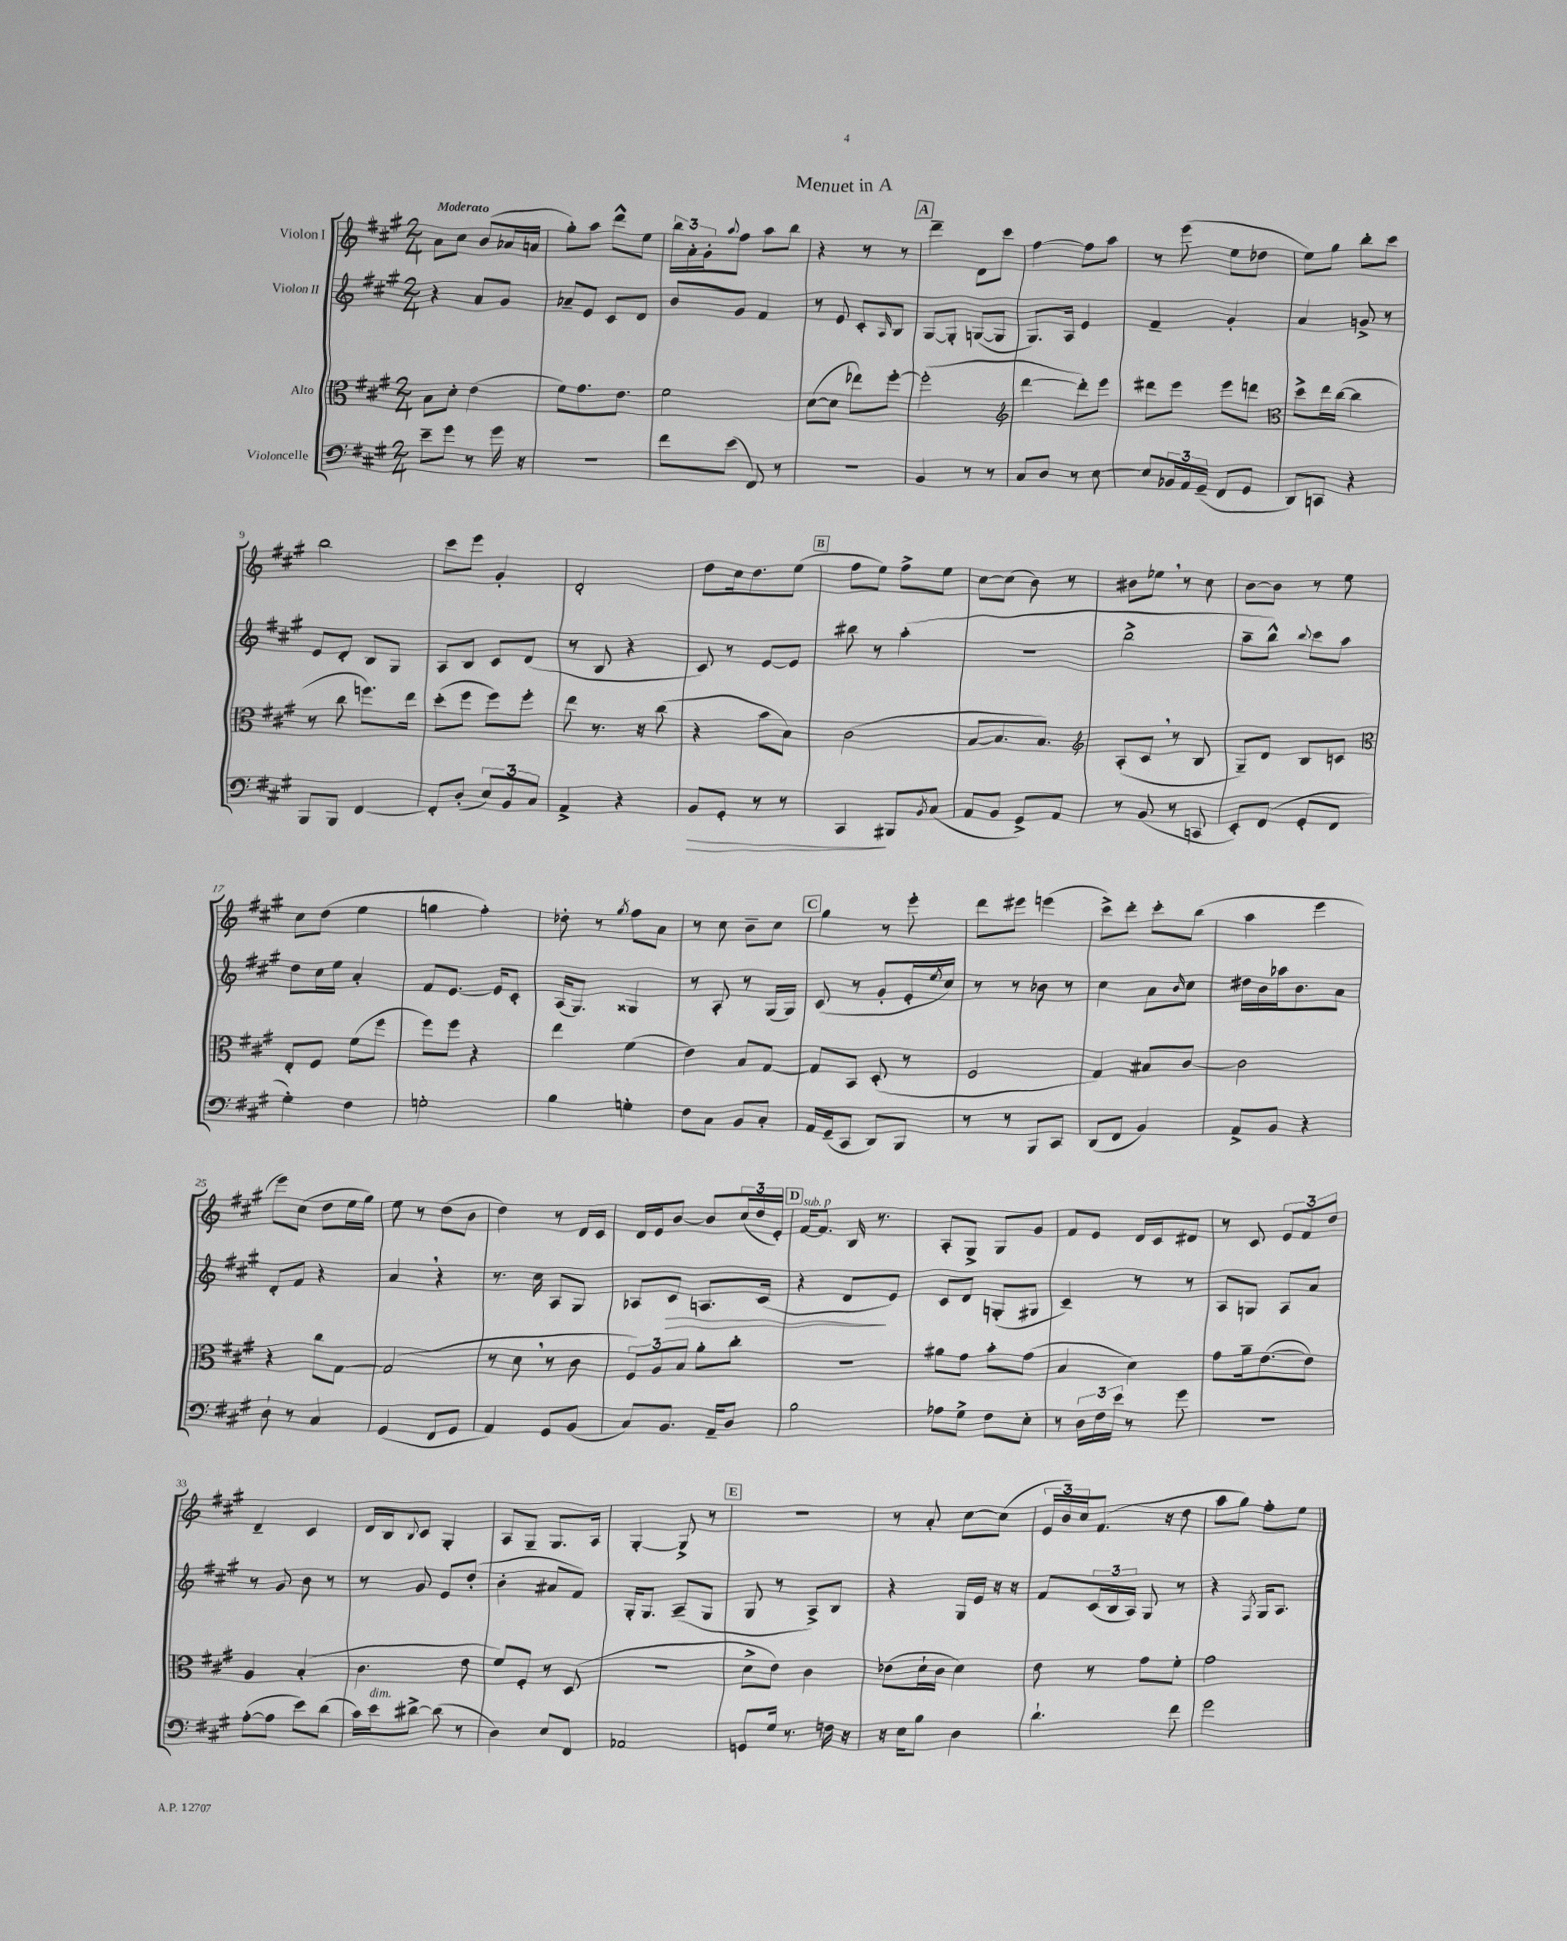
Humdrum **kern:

**kern	**dynam	**kern	**kern	**dynam	**kern
*part4	*part4	*part3	*part2	*part2	*part1
*staff4	*staff4	*staff3	*staff2	*staff2	*staff1
*I"Violoncelle	*	*I"Alto	*I"Violon II	*	*I"Violon I
*clefF4	*	*clefC3	*clefG2	*	*clefG2
*k[f#c#g#]	*	*k[f#c#g#]	*k[f#c#g#]	*	*k[f#c#g#]
*M2/4	*	*M2/4	*M2/4	*	*M2/4
=1	=1	=1	=1	=1	=1
!	!	!	!	!	!LO:TX:a:B:t=Moderato
8e~\L	.	8B\L	4r	.	8a\L
8g#\J	.	8d'\J	.	.	8cc#\J
8r	.	(4e\	8a/L	.	(8b/L
16g#\	.	.	8g#/J	.	16a-X/L
16r	.	.	.	.	16an/JJ
=2	=2	=2	=2	=2	=2
2r	.	8f#\L)	8a-X~/L	.	8gg#'\L)
.	.	8.g#\	8e/J	.	8aa\J
.	.	.	8c#/L	.	8ddd^^\L
.	.	8.e\J	.	.	.
.	.	.	8d/J	.	8ee\J
=3	=3	=3	=3	=3	=3
8f#\L	.	2f#\	8b/L	.	24bb\LL
.	.	.	.	.	24a'\
.	.	.	.	.	24g#'\J
.	.	.	.	.	8qqaa/
(8e\J	.	.	8g#/J	.	8ff#\J
8FF#/)	.	.	4f#/	.	8aa\L
8r	.	.	.	.	8bb\J
=4	=4	=4	=4	=4	=4
2r	.	([8d\L	8r	.	4r
.	.	8d\J]	8e/	.	.
.	.	8ee-X\L)	8c#'/L	.	8r
.	.	.	16qqA/	.	.
.	.	[8ff#'\J	8B/J	.	8r
!!LO:REH:place=s1:t=A
=5	=5	=5	=5	=5	=5
4BB/	.	(2ff#'\]	[8G#/L	.	4ddd~\
.	.	.	8G#'/J]	.	.
8r	.	.	([8Gn/L	.	8d\L
8r	.	.	8G/J]	.	8ccc#\J
=6	=6	=6	=6	=6	=6
*	*	*clefG2	*	*	*
8C#/L	.	[4ddd\	8.G#/L)	.	[4ff#\
8D/J	.	.	.	.	.
.	.	.	16A/Jk	.	.
8r	.	8ddd'\L])	4e/	.	8ff#\L]
[8E\	.	8eee\J	.	.	8aa\J
=7	=7	=7	=7	=7	=7
8E/L]	.	8ddd#X\L	4f#~/	.	8r
24BB-X/L	.	8eee\J	.	.	(8eee\
24AA/	.	.	.	.	.
(24GG#~/JJ	.	.	.	.	.
8FF#/L	.	8eee\L	4g#'/	.	8ee\L
8GG#/J	.	8dddn\J	.	.	8dd-X\J
=8	=8	=8	=8	=8	=8
*	*	*clefC3	*	*	*
8DD/L)	.	8dd^\L	4a/	.	8ee\L)
8CCn/J	.	16ee\L	.	.	8gg#\J
.	.	([16cc#\JJ	.	.	.
4r	.	4cc#\]	8gn^/	.	8bb'\L
.	.	.	8r	.	8ccc#\J
!!LO:LB:g=z
=9	=9	=9	=9	=9	=9
8BBB/L	.	8r	8e/L	.	2bb\
8BBB/J	.	8cc#\	8d'/J	.	.
[4FF#/	.	8.ffn\L)	8B/L	.	.
.	.	.	8G#/J	.	.
.	.	16ee\Jk	.	.	.
=10	=10	=10	=10	=10	=10
8FF#'/L]	.	(8dd'\L	8A/L	.	8ccc#\L
(8D'/J	.	8ff#\J	8B/J	.	8eee\J
12E/L)	.	8ff#\L)	8c#/L	.	4g#'/
12BB/	.	.	.	.	.
.	.	8ff#'\J	(8d/J	.	.
12C#/J	.	.	.	.	.
=11	=11	=11	=11	=11	=11
4AA^/	.	8ee\	8r	.	2d'/
.	.	8.r	8B/	.	.
4r	.	.	4r	.	.
.	.	16r	.	.	.
.	.	(8cc#\	.	.	.
=12	=12	=12	=12	=12	=12
!	!LO:HP:b	!	!	!	!
8BB/L	>	4r	8c#/)	.	8dd\L
8GG#'/J	.	.	8r	.	16cc#\k
.	.	.	.	.	8.dd\
8r	.	8b\L	[8e/L	.	.
8r	.	8B\J)	8e/J]	.	(8ee\J
!!LO:REH:place=s1:t=B
=13	=13	=13	=13	=13	=13
4CC#/	.	(2c#\	8bb#X\	.	8ff#\L
.	.	.	8r	.	8ee\J)
8BBB#X/L	]	.	(4aa'\	.	8ff#^\L
8qBB/	.	.	.	.	.
(8C#/J	.	.	.	.	8ee\J
=14	=14	=14	=14	=14	=14
8AA/L	.	[8B/L	2r	.	[8cc#\L
8BB/J	.	8.B/]	.	.	(8cc#\J]
8GG#^/L)	.	.	.	.	8b\)
.	.	8.B/J)	.	.	.
8AA/J	.	.	.	.	8r
=15	=15	=15	=15	=15	=15
*	*	*clefG2	*	*	*
8r	.	(8A'/L	2bb^\	.	8b#X\L
(8BB/	.	8c#,/J	.	.	8ee-X,\J
8r	.	8r	.	.	8r
8CCn/	.	8B/	.	.	8cc#\
=16	=16	=16	=16	=16	=16
8EE'/L)	.	8G#~/L)	8aa~\L	.	[8b\L
(8FF#/J	.	8d/J	8bb^^\J)	.	8b\J]
.	.	.	8qqbb/	.	.
8GG#'/L	.	8B/L	8ccc#\L	.	8r
8FF#/J	.	8cn/J	8aa\J	.	8ee\
!!LO:LB:g=z
=17	=17	=17	=17	=17	=17
*	*	*clefC3	*	*	*
4G#'\)	.	8E'/L	8dd\L	.	8cc#\L
.	.	8F#/J	16cc#\L	.	(8dd\J
.	.	.	16ee\JJ	.	.
4F#\	.	(8f#\L	4a'/	.	4ee\
.	.	8ff#\J	.	.	.
=18	=18	=18	=18	=18	=18
2Gn'\	.	8ff#\L)	8f#/L	.	4ggn\
.	.	8ff#\J	[8.e/J	.	.
.	.	4r	.	.	4ff#'\)
.	.	.	16e/KL]	.	.
.	.	.	8c#'/J	.	.
=19	=19	=19	=19	=19	=19
4B\	.	4ee\	(16A/KL	.	8dd-X'\
.	.	.	8.G#/J)	.	.
.	.	.	.	.	8r
.	.	.	.	.	8qgg#/
4Gn'\	.	(4f#\	4G##X/	.	8ff#\L
.	.	.	.	.	8a\J
=20	=20	=20	=20	=20	=20
8F#\L	.	4e\)	8r	.	8r
8C#\J	.	.	8A'/	.	8cc#\
8BB/L	.	8B/L	8r	.	8b~\L
8C#'/J	.	[8G#/J	(16G#/LL	.	8cc#\J
.	.	.	16G#/JJ)	.	.
!!LO:REH:place=s1:t=C
=21	=21	=21	=21	=21	=21
16AA/LL	.	8G#/L]	(8c#/	.	4gg#\
(16GG#~/J	.	.	.	.	.
8CC#/J	.	8BB/J	8r	.	.
8DD/L)	.	(8D'/	8g#'/L	.	8r
8BBB/J	.	8r	16e'/L	.	8eee'\
.	.	.	8qee/	.	.
.	.	.	16cc#/JJ)	.	.
=22	=22	=22	=22	=22	=22
8r	.	2F#/	8r	.	8ddd\L
8r	.	.	8r	.	8eee#X\J
8BBB/L	.	.	8b-X\	.	(4eeen\
8CC#/J	.	.	8r	.	.
=23	=23	=23	=23	=23	=23
(8DD/L	.	4G#/)	4cc#\	.	8ccc#^\L)
8FF#/J	.	.	.	.	8ddd'\J
4BB/)	.	8B#X/L	8a\L	.	8ccc#'\L
.	.	.	16qqb/	.	.
.	.	[8c#/J	8cc#\J	.	(8bb\J
=24	=24	=24	=24	=24	=24
8AA^/L	.	2c#\]	16dd#X\LL	.	4aa\
.	.	.	16b\	.	.
8BB/J	.	.	16aa-X\J	.	.
.	.	.	8.b\	.	.
4r	.	.	.	.	4eee\
.	.	.	8a\J	.	.
!!LO:LB:g=z
=25	=25	=25	=25	=25	=25
8D`\	.	4r	8d'/L	.	8eee\L)
8r	.	.	8f#/J	.	(8cc#\J
4C#/	.	8cc#\L	4r	.	8dd\L
.	.	[8G#\J	.	.	16ee\L
.	.	.	.	.	16gg#\JJ)
=26	=26	=26	=26	=26	=26
(4GG#/	.	(2G#/]	4a,/	.	8ee\
.	.	.	.	.	8r
8FF#/L	.	.	4r	.	(8dd\L
8GG#/J	.	.	.	.	8b\J
=27	=27	=27	=27	=27	=27
4AA/)	.	8r	8.r	.	4dd\)
.	.	8d,\	.	.	.
.	.	.	16cc#\	.	.
8GG#/L	.	8r	8A/L	.	8r
(8BB/J	.	8c#\	8G#/J	.	16d/LL
.	.	.	.	.	16c#/JJ
=28	=28	=28	=28	=28	=28
8C#/L)	.	12F#/L)	8A-X/L	.	16d/LL
.	.	.	.	.	16e/J
.	.	12A/	.	.	.
!	!	!	!	!LO:HP:b	!
8.BB/J	.	.	8c#/J	>	[8b/J
.	.	12B/J	.	.	.
.	.	8a'\L	8.An/L	.	8b/L]
16AA~/KL	.	.	.	.	.
8D/J	.	8cc#'\J	.	.	(24cc#/L
.	.	.	.	.	24dd/
.	.	.	(16c#/Jk	.	.
.	.	.	.	.	24e'/JJ)
!!LO:REH:place=s1:t=D
=29	=29	=29	=29	=29	=29
!	!	!	!	!	!LO:TX:a:i:t=sub. p
2B\	.	2r	4r	.	[16f#/KL
.	.	.	.	.	8.f#/J]
.	.	.	8d/L	.	16B/
.	.	.	.	.	8.r
.	.	.	8e/J)	]	.
=30	=30	=30	=30	=30	=30
8A-X\L	.	8a#X\L	8c#/L	.	8A'/L
8G#^\J	.	8g#\J	8d/J	.	8G#^/J
8F#\L	.	8b'\L	(8Gn'/L	.	8G#/L
8E'\J	.	(8g#\J	8G#X/J	.	8g#/J
=31	=31	=31	=31	=31	=31
8r	.	4B/	4c#~/)	.	8f#/L
24D\LL	.	.	.	.	8e/J
24F#\	.	.	.	.	.
24e\JJ	.	.	.	.	.
8r	.	4d\)	8r	.	16d/LL
.	.	.	.	.	16c#/J
8g#\	.	.	8r	.	8d#X/J
=32	=32	=32	=32	=32	=32
2r	.	8g#\L	8A/L	.	8r
.	.	16a~\k	8Gn/J	.	8c#/
.	.	([8.e\	.	.	.
.	.	.	8A/L	.	12e/L
.	.	.	.	.	12f#/
.	.	8e\J])	8a/J	.	.
.	.	.	.	.	12dd/J
!!LO:LB:g=z
=33	=33	=33	=33	=33	=33
([8A'\L	.	4A/	8r	.	4d~/
8A\J]	.	.	8g#/	.	.
8e\L)	.	(4B'/	8b\	.	4c#/
(8d\J	.	.	8r	.	.
=34	=34	=34	=34	=34	=34
16c#\LL)	.	4.c#\	8r	.	16d/LL
!LO:TX:a:i:t=dim.	!	!	!	!	!
16e\J	.	.	.	.	16B/J
.	.	.	.	.	8qqB/
[8d#X^\J	.	.	8g#/	.	8c#/J
(8d#\]	.	.	8e/L	.	4G#'/
8r	.	8e\	(8dd'/J	.	.
=35	=35	=35	=35	=35	=35
4D\)	.	8f#/L)	4b'\	.	8A/L
.	.	8F#'/J	.	.	8G#~/J
8E/L	.	8r	8a#X/L	.	8.G#/L
8FF#/J	.	(8D/	8f#/J)	.	.
.	.	.	.	.	16A/Jk
=36	=36	=36	=36	=36	=36
2AA-X/	.	2r	16G#'/KL	.	[4G#'/
.	.	.	8.G#/J	.	.
.	.	.	(8A~/L	.	8G#^/]
.	.	.	8G#/J	.	8r
!!LO:REH:place=s1:t=E
=37	=37	=37	=37	=37	=37
8GGn/L	.	8d^\L	8G#/	.	2r
16G#/Jk	.	8e\J)	8r	.	.
8.r	.	.	.	.	.
.	.	4c#\	8A^/L)	.	.
16Fn\	.	.	8B/J	.	.
16r	.	.	.	.	.
=38	=38	=38	=38	=38	=38
16r	.	(8e-X\L	4r	.	8r
16E\KL	.	.	.	.	.
8B\J	.	16d`\L	.	.	8a'/
.	.	16c#\JJ	.	.	.
4D\	.	4d\)	16G#/LL	.	[8cc#\L
.	.	.	16e/JJ	.	.
.	.	.	16r	.	(8cc#\J]
.	.	.	16r	.	.
=39	=39	=39	=39	=39	=39
4.d`\	.	8e\	8f#/L	.	24e/LL
.	.	.	.	.	24b/)
.	.	.	.	.	24cc#/J
.	.	8r	(24c#/L	.	(8.f#/J
.	.	.	24B/	.	.
.	.	.	24A/JJ)	.	.
.	.	8g#\L	8G#/	.	.
.	.	.	.	.	16r
8f#\	.	8f#'\J	8r	.	8dd\
=40	=40	=40	=40	=40	=40
2g#\	.	2g#\	4r	.	8aa\L
.	.	.	.	.	8gg#\J)
.	.	.	8qF#/	.	.
.	.	.	16G#/KL	.	8ff#'\L
.	.	.	8.A/J	.	.
.	.	.	.	.	8ee\J
==	==	==	==	==	==
*-	*-	*-	*-	*-	*-
